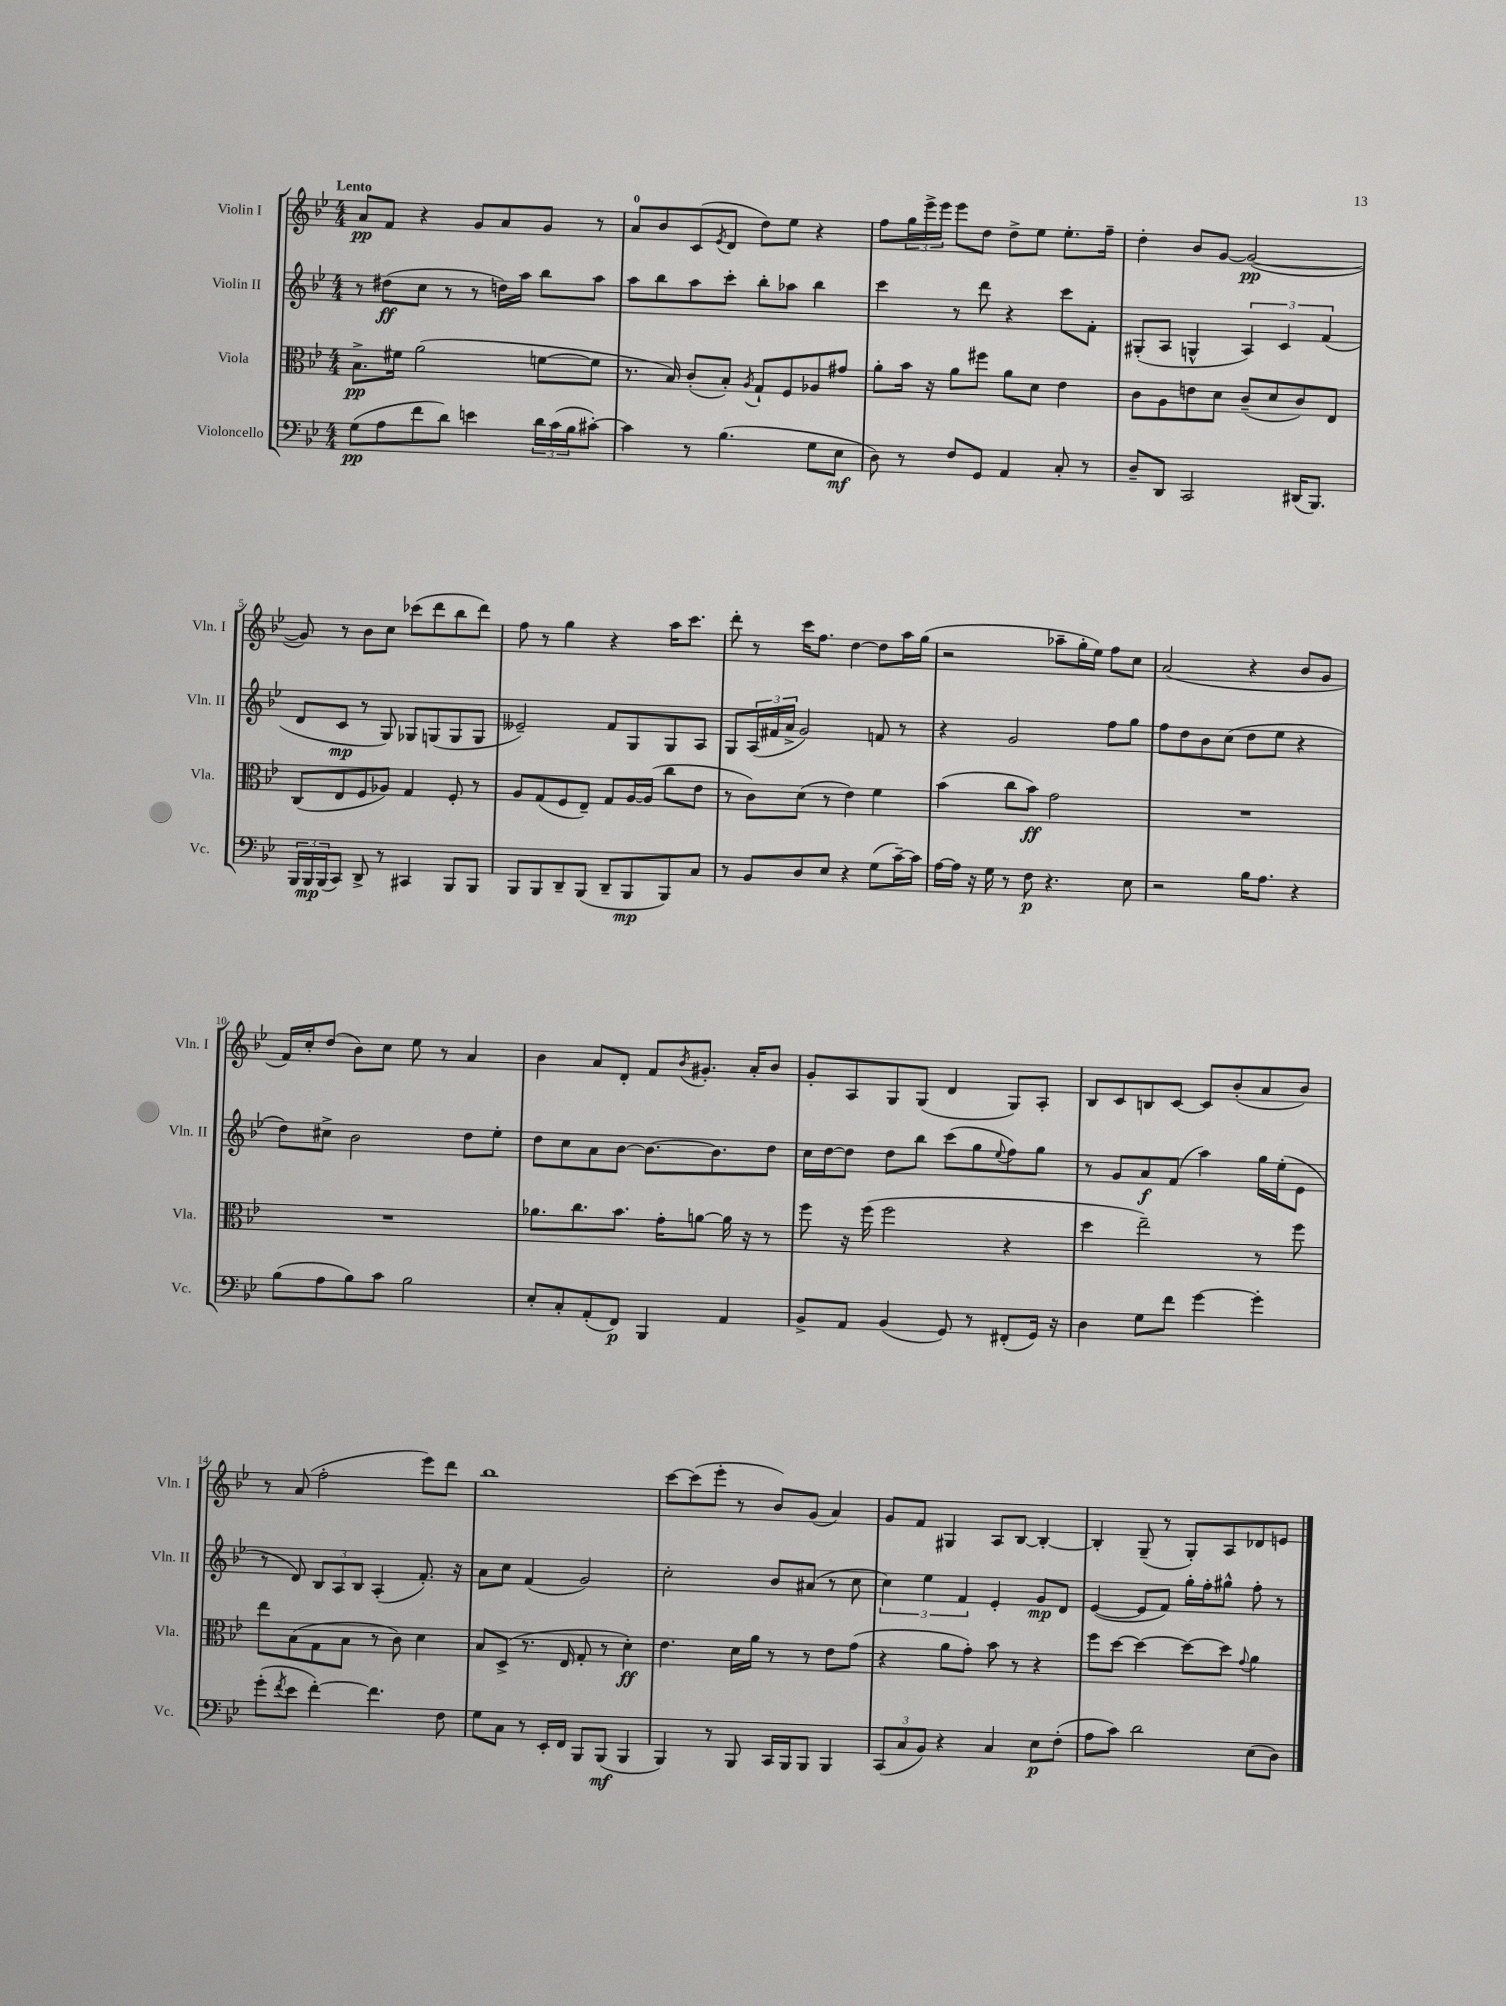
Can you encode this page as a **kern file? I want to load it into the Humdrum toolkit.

**kern	**kern	**kern	**kern
*staff4	*staff3	*staff2	*staff1
*clefF4	*clefC3	*clefG2	*clefG2
*k[b-e-]	*k[b-e-]	*k[b-e-]	*k[b-e-]
*M4/4	*M4/4	*M4/4	*M4/4
(8G	8.B-^	8r	8a
8A	.	(8dd#	8f
.	16f#	.	.
8f	(2a	8cc	4r
8d)	.	8r	.
4e	.	8r	8g
.	.	16dd)	8a
.	.	16aa	.
24d	[8f	8bb-	8g
(24c	.	.	.
24B-	.	.	.
[8c#')	8f]	8aa	8r
=	=	=	=
4c#]	8.r	8aa	8a
.	.	8bb-	8b-
.	16B-)	.	.
8r	(8c'	8aa	(8c
.	.	.	8qe-
(4.B-	8B-')	8ccc'	8d
.	8qA	.	.
.	8G`	8bb-'	8dd)
.	8F	8aa-	8ee-
8G	8A-	4bb-	4r
8E-	8g#	.	.
=	=	=	=
8D)	8a'	4ccc	8ff
8r	16b-	.	24gg
.	.	.	24eee-^
.	16r	.	.
.	.	.	24eee-
8F	8a	8r	8eee-
8GG	8ff#	8ddd	8dd
4AA	8a	4r	8dd^
.	8d	.	8ee-
8C'	4e-	8ccc	8.ee-'
8r	.	8f'	.
.	.	.	16ff~
=	=	=	=
8D~	8c	(8G#'	4dd'
8DD	8A	8A	.
2CC	8e	4G^^	8b-
.	8d	.	[8g
.	(8c~	6A)	(2g_
.	8d	.	.
.	.	6c	.
(16DD#	8c)	.	.
8.BBB-)	.	.	.
.	.	(6f	.
.	8E-	.	.
=	=	=	=
24BBB-	(8C	8d	8g])
24BBB-	.	.	.
(24BBB-	.	.	.
8CC)	8E-	8c	8r
8DD^	8F	8r	8b-
8r	8A-)	8G)	8cc
4CC#	4G	8G-	(8ccc-
.	.	(8G	8ddd
8BBB-	8F'	8G	8bb-
8BBB-	8r	8G	8ddd)
=	=	=	=
8BBB-	8A	2e--~)	8ff
8BBB-	(8G	.	8r
8DD~	8F	.	4gg
(8BBB-	8E-~)	.	.
8DD~	8G	8f	4r
8BBB-	[16A	8G	.
.	(16A]	.	.
8BBB-)	8cc	8G	16aa
.	.	.	8.ccc
8C	8e-	8A	.
=	=	=	=
8r	8r	8G	8ddd'
8BB-	8c)	(24A	8r
.	.	24f#	.
.	.	24a^	.
8D	(8d	2g)	16ccc
.	.	.	8.ff
8E-	8r	.	.
4r	4e-)	.	[4dd
(8G	4f	8f	8dd]
[16c~)	.	8r	16aa
16c]	.	.	(16gg
=	=	=	=
[16A	(4b-	4r	2r
16A]	.	.	.
16r	.	.	.
16G	.	.	.
8r	8cc	2g	.
8F	8b-)	.	.
4.r	2g	.	8aa-~
.	.	.	16gg'
.	.	.	16ee-)
.	.	8ff	8ff
8E-	.	8gg	8cc
=	=	=	=
2r	1r	8ff	(2a
.	.	8dd	.
.	.	8b-	.
.	.	(8cc	.
16B-	.	8dd	4r
8.A	.	.	.
.	.	8ee-	.
4r	.	4r	8b-
.	.	.	8g
=	=	=	=
(8B-	1r	8dd)	16f)
.	.	.	16cc'
8A	.	8cc#^	(8dd
8B-)	.	2b-	8b-)
8c	.	.	8cc
2B-	.	.	8ee-
.	.	.	8r
.	.	8dd	4a
.	.	8ee-'	.
=	=	=	=
8E-'	8.a-	8dd	4b-
8C'	.	8cc	.
.	8.cc	.	.
(8AA'	.	8a	8a
8FF)	8.b-	[8b-	8d'
4BBB-	.	8.b-_	8f
.	16g'	.	.
.	.	.	8qb-
.	[8a	.	8.g#'
.	.	8.b-]	.
4AA	16a]	.	.
.	16r	.	16a'
.	8r	8dd	8b-
=	=	=	=
8BB-^	8ff	16cc	8g'
.	.	[16dd	.
8AA	16r	8dd]	8A
.	(16ff	.	.
(4BB-	2ff	8dd	8G
.	.	8bb-	(8G
8GG)	.	(8ccc	4d
8r	.	8gg	.
.	.	8qqee-	.
(8FF#'	4r	8ff)	8G)
16GG)	.	8gg	8A'
16r	.	.	.
=	=	=	=
4D	4dd	8r	8B-
.	.	8g	8c
8G	2ee-~)	8a	8B
8f	.	(8f	[8c
[4g	.	4aa)	8c]
.	.	.	(8b-'
4g']	8r	16gg	8a
.	.	(16ee-'	.
.	8ff	8e-	8b-)
=	=	=	=
(8g'	8ee-	8r	8r
8qf	.	.	.
8e-	(8B-	8d)	(8a
[4f')	8G	12B-	2ff'
.	.	12A	.
.	8B-	.	.
.	.	12B-	.
4.f]	8r	(4A'	.
.	8c)	.	.
.	4d	8.f')	8eee-)
8F	.	.	8ddd
.	.	16r	.
=	=	=	=
8G	8B-	8a	1bb-
8C	(8D^	8cc	.
8r	8.r	(4f	.
16EE-'	.	.	.
16FF	16E-	.	.
8BBB-	8G'	2g)	.
(8BBB-	8r	.	.
4BBB-	4d')	.	.
=	=	=	=
4BBB-)	4.e-	2cc'	[8ccc
.	.	.	(8ccc]
8r	.	.	8eee-'
8BBB-	16d	.	8r
.	16a	.	.
16CC	8r	8b-	8b-)
16BBB-	.	.	.
8BBB-	8r	(8a#	(8g
4BBB-	8e-	8r	4a)
.	(8g	8cc	.
=	=	=	=
(12CC	4r	6cc)	8g
12C	.	.	.
.	.	.	8f
12BB-)	.	6ee-	.
4r	8a	.	4G#
.	.	6f	.
.	8g')	.	.
4C	8b-	4e-'	8A
.	8r	.	[8B-
8E-	4r	8g	4B-'_
(8F'	.	8d	.
=	=	=	=
8A	8ff	([4e-	4B-']
8c)	[8dd	.	.
2d	4dd_	8e-]	(8G~
.	.	8f)	8r
.	8dd_	16gg'	8G')
.	.	16ff'	.
.	8dd]	8gg#^^	8A
.	8qqg	.	.
(8E-	4a	8ff'	8d-
8D)	.	8r	8e
==	==	==	==
*-	*-	*-	*-
